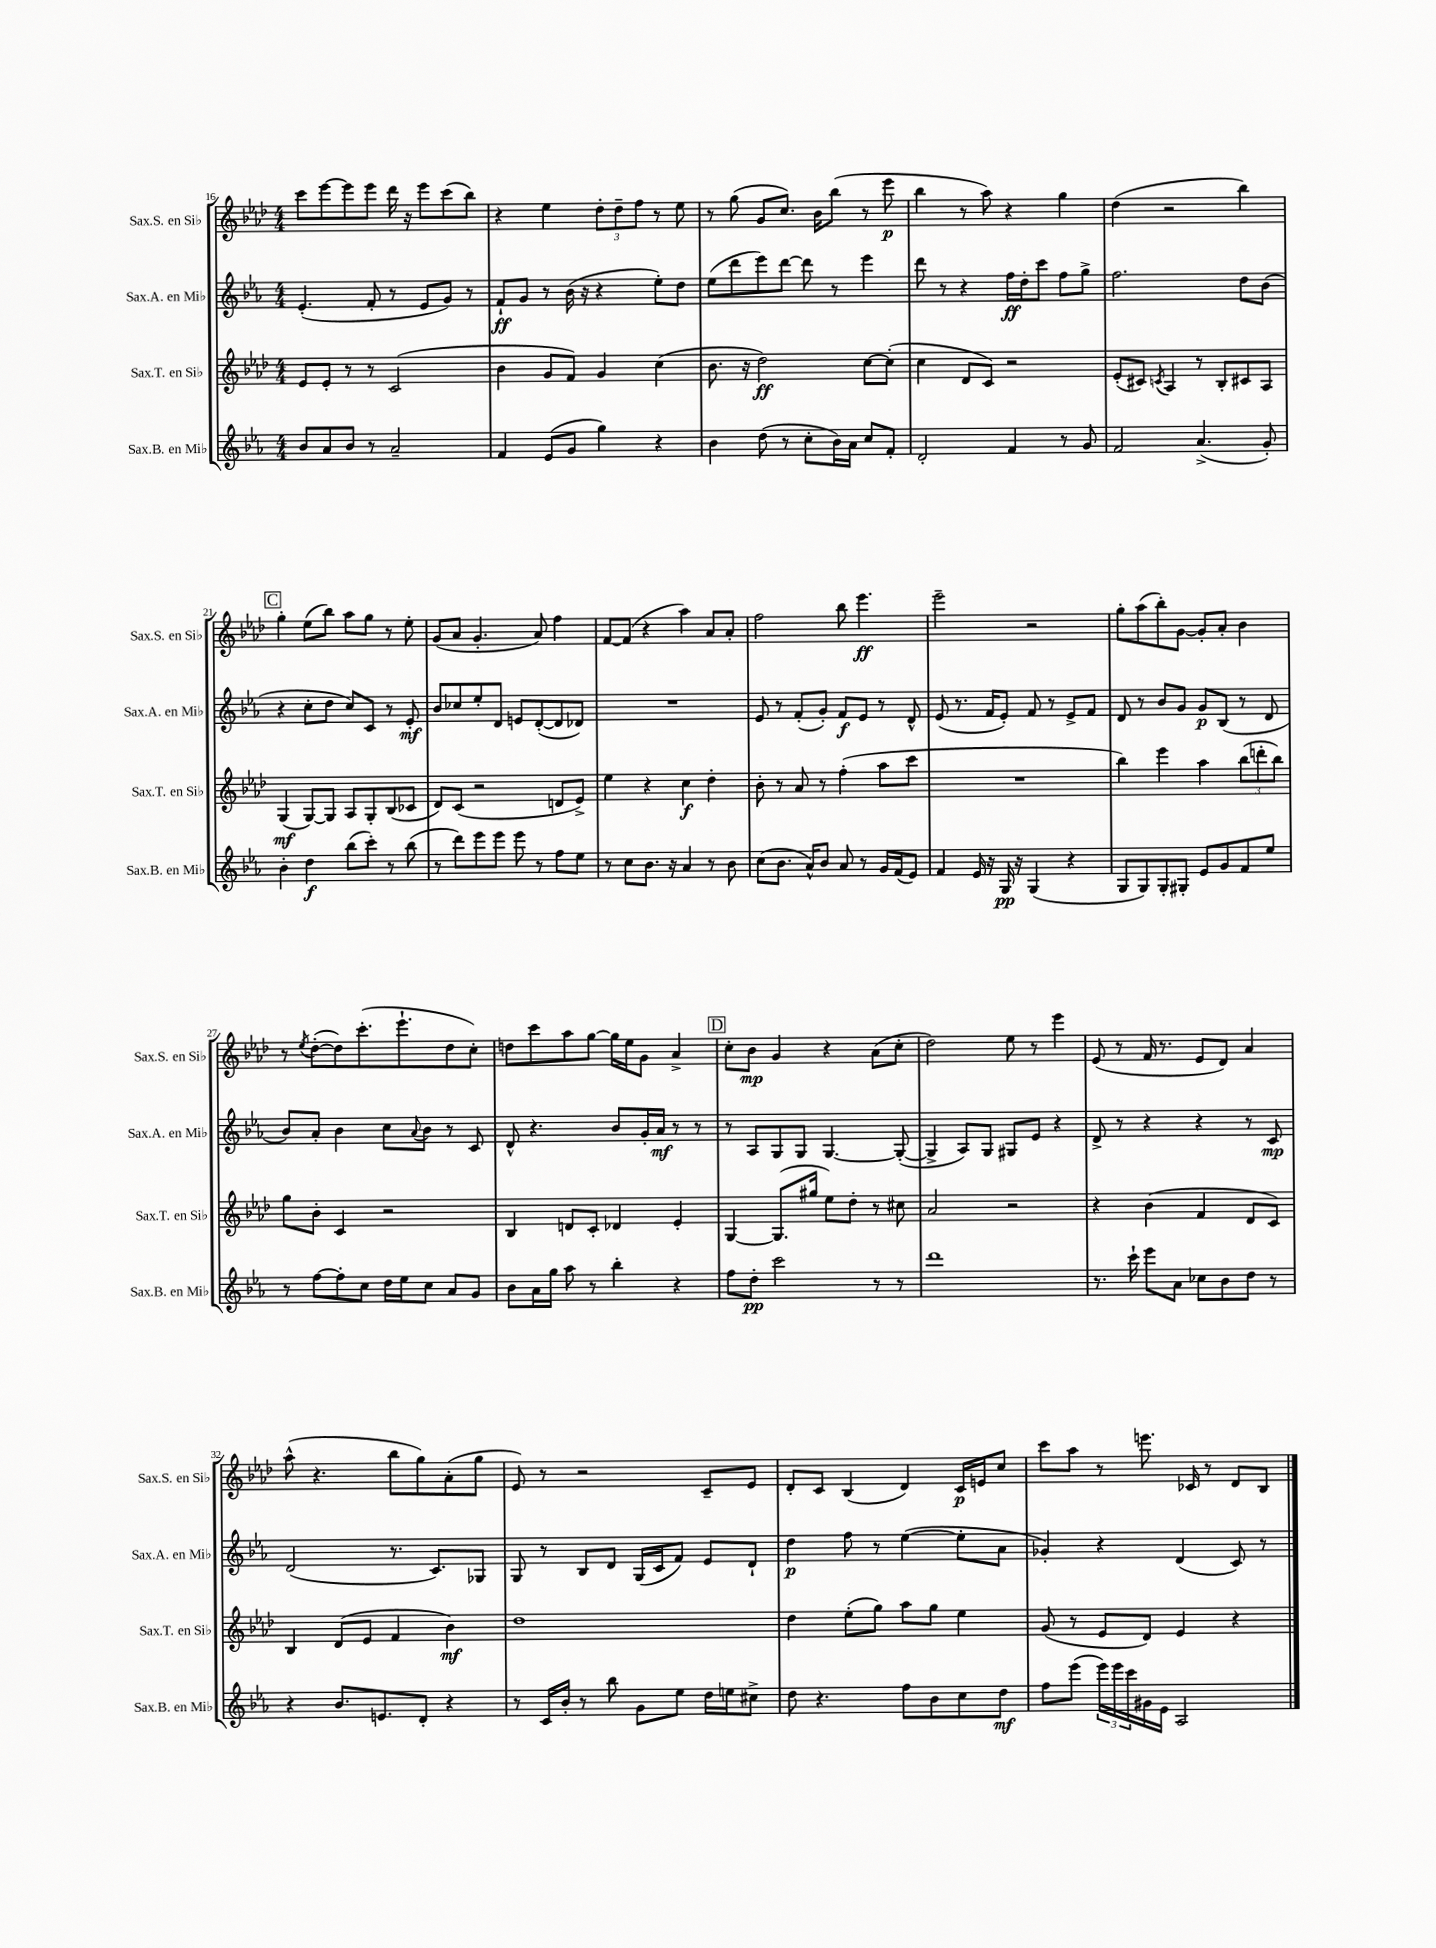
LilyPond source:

<<
\new StaffGroup <<
\new Staff = "s0" \with { instrumentName = "Sax.S. en Sib" shortInstrumentName = "Sax.S. en Sib" } {
    \clef treble \key aes \major \numericTimeSignature \time 4/4
    c'''8 ees'''8~ ees'''8 ees'''8 des'''16 r16 ees'''8 c'''8( bes''8) |
    r4 ees''4 \tuplet 3/2 { des''8-. des''8-- f''8 } r8 ees''8 |
    r8 g''8( g'8 c''8.) bes'16 bes''8( r8 ees'''8\p |
    bes''4 r8 aes''8) r4 g''4 |
    des''4( r2 bes''4) |
    \mark \markup { \box "C" } g''4-. ees''8( bes''8) aes''8 g''8 r8 ees''8-. |
    g'8( aes'8 g'4.-. aes'8) f''4 |
    f'8~ f'8( r4 aes''4) aes'8 aes'8-. |
    f''2 bes''8 ees'''4.\ff |
    ees'''2-- r2 |
    g''8-. aes''8( bes''8-.) g'8~ g'8-. aes'8-. bes'4 |
    r8 \acciaccatura { ees''8 } des''8~-.( des''8) c'''8.-.( ees'''8.-! des''8 c''8-.) |
    d''8 c'''8 aes''8 g''8~ g''16 ees''16 g'8 aes'4-> |
    \mark \markup { \box "D" } c''8-. bes'8\mp g'4 r4 aes'8( c''8-. |
    des''2) ees''8 r8 ees'''4 |
    ees'8( r8 f'16 r8. ees'8 des'8) aes'4 |
    aes''8-^( r4. bes''8 g''8) aes'8-.( g''8 |
    ees'8) r8 r2 c'8-- ees'8 |
    des'8-. c'8 bes4( des'4) c'16\p e'16 c''8 |
    c'''8 aes''8 r8 e'''8. ces'16 r8 des'8 bes8 \bar "|." |
}
\new Staff = "s1" \with { instrumentName = "Sax.A. en Mib" shortInstrumentName = "Sax.A. en Mib" } {
    \clef treble \key ees \major \numericTimeSignature \time 4/4
    ees'4.-.( f'8-. r8 ees'8 g'8) r8 |
    f'8-!\ff g'8 r8 bes'16( r16 r4 ees''8-.) d''8 |
    ees''8( d'''8 ees'''8) d'''8~ d'''8 r8 ees'''4 |
    d'''8 r8 r4 f''16\ff d''16-. c'''8 f''8 g''8-> |
    f''2. d''8 bes'8( |
    \mark \markup { \box "C" } r4 c''8-. d''8 c''8) c'8 r8 ees'8-.\mf |
    bes'8 ces''8 ees''8-. d'8 e'8 d'8~-.( d'8 des'8) |
    R1 |
    ees'8 r8 f'8-.( g'8-.) f'8\f ees'8 r8 d'8-^ |
    ees'8( r8. f'16 ees'8-.) f'8 r8 ees'8-> f'8 |
    d'8 r8 bes'8 g'8 g'8\p bes8( r8 d'8 |
    bes'8) aes'8-. bes'4 c''8 \appoggiatura { aes'8 } bes'8 r8 c'8 |
    d'8-^ r4. bes'8 g'16-. aes'16\mf r8 r8 |
    \mark \markup { \box "D" } r8 aes8 g8 g8 g4.~ g8~-.( |
    g4-> aes8) g8 gis8 ees'8 r4 |
    d'8-> r8 r4 r4 r8 c'8\mp |
    d'2( r8. c'8.) ges8 |
    g8 r8 bes8 d'8 g16( c'16 f'8) ees'8 d'8-! |
    d''4\p f''8 r8 ees''4~( ees''8-. aes'8 |
    ges'4-.) r4 d'4( c'8) r8 \bar "|." |
}
\new Staff = "s2" \with { instrumentName = "Sax.T. en Sib" shortInstrumentName = "Sax.T. en Sib" } {
    \clef treble \key aes \major \numericTimeSignature \time 4/4
    ees'8 ees'8-. r8 r8 c'2( |
    bes'4 g'8 f'8) g'4 c''4( |
    bes'8. r16 des''2\ff) c''8~ c''8-.( |
    c''4 des'8 c'8) r2 |
    ees'8-.( cis'8) \acciaccatura { c'8 } aes4 r8 bes8-. cis'8 aes8 |
    \mark \markup { \box "C" } g4\mf( g8~) g8 aes8 g8-. bes8( ces'8 |
    des'8) c'8( r2 d'8 ees'8->) |
    ees''4 r4 c''4\f des''4-. |
    bes'8-. r8 aes'8 r8 f''4-.( aes''8 c'''8 |
    R1 |
    bes''4) ees'''4 aes''4 \tuplet 3/2 { bes''8( d'''8-. bes''8) } |
    g''8 bes'8-. c'4 r2 |
    bes4 d'8 c'8-. des'4 ees'4-. |
    \mark \markup { \box "D" } g4~ g8.( gis''16 ees''8) des''8-. r8 cis''8 |
    aes'2 r2 |
    r4 bes'4( f'4 des'8 c'8) |
    bes4 des'8( ees'8 f'4 bes'4\mf) |
    des''1 |
    des''4 ees''8-.( g''8) aes''8 g''8 ees''4 |
    g'8( r8 ees'8 des'8) ees'4 r4 \bar "|." |
}
\new Staff = "s3" \with { instrumentName = "Sax.B. en Mib" shortInstrumentName = "Sax.B. en Mib" } {
    \clef treble \key ees \major \numericTimeSignature \time 4/4
    bes'8 aes'8 bes'8 r8 aes'2-- |
    f'4 ees'8( g'8 g''4) r4 |
    bes'4 d''8( r8 c''8-. bes'16) aes'16 c''8 f'8-. |
    d'2-. f'4 r8 g'8 |
    f'2 aes'4.->( g'8-.) |
    \mark \markup { \box "C" } bes'4-. d''4\f bes''8( c'''8-.) r8 bes''8( |
    r8 d'''8) ees'''8 ees'''8 ees'''8 r8 f''8 ees''8 |
    r8 c''8 bes'8. r16 aes'4 r8 bes'8 |
    c''8( bes'8. aes'16-^) bes'8 aes'8 r8 g'16 f'16( ees'8) |
    f'4 ees'16 r16 g16\pp r16 g4( r4 |
    g8 g8) g8-. gis8-. ees'8 g'8 f'8 ees''8 |
    r8 f''8~ f''8-. c''8 d''16 ees''16 c''8 aes'8 g'8 |
    bes'8 aes'16 g''16 aes''8 r8 bes''4-. r4 |
    \mark \markup { \box "D" } f''8 d''8-.\pp c'''2 r8 r8 |
    d'''1 |
    r8. c'''16-! ees'''8 aes'8 ces''8 bes'8 d''8 r8 |
    r4 bes'8. e'8. d'8-. r4 |
    r8 c'16 bes'16-. r8 bes''8 g'8 ees''8 d''16 e''16 cis''8-> |
    d''8 r4. f''8 bes'8 c''8 d''8\mf |
    f''8 ees'''8( \tuplet 3/2 { ees'''16) ees'''16 c'''16 } gis'16 ees'16 aes2 \bar "|." |
}
>>
>>
\layout { \context { \Score currentBarNumber = #16 } }
